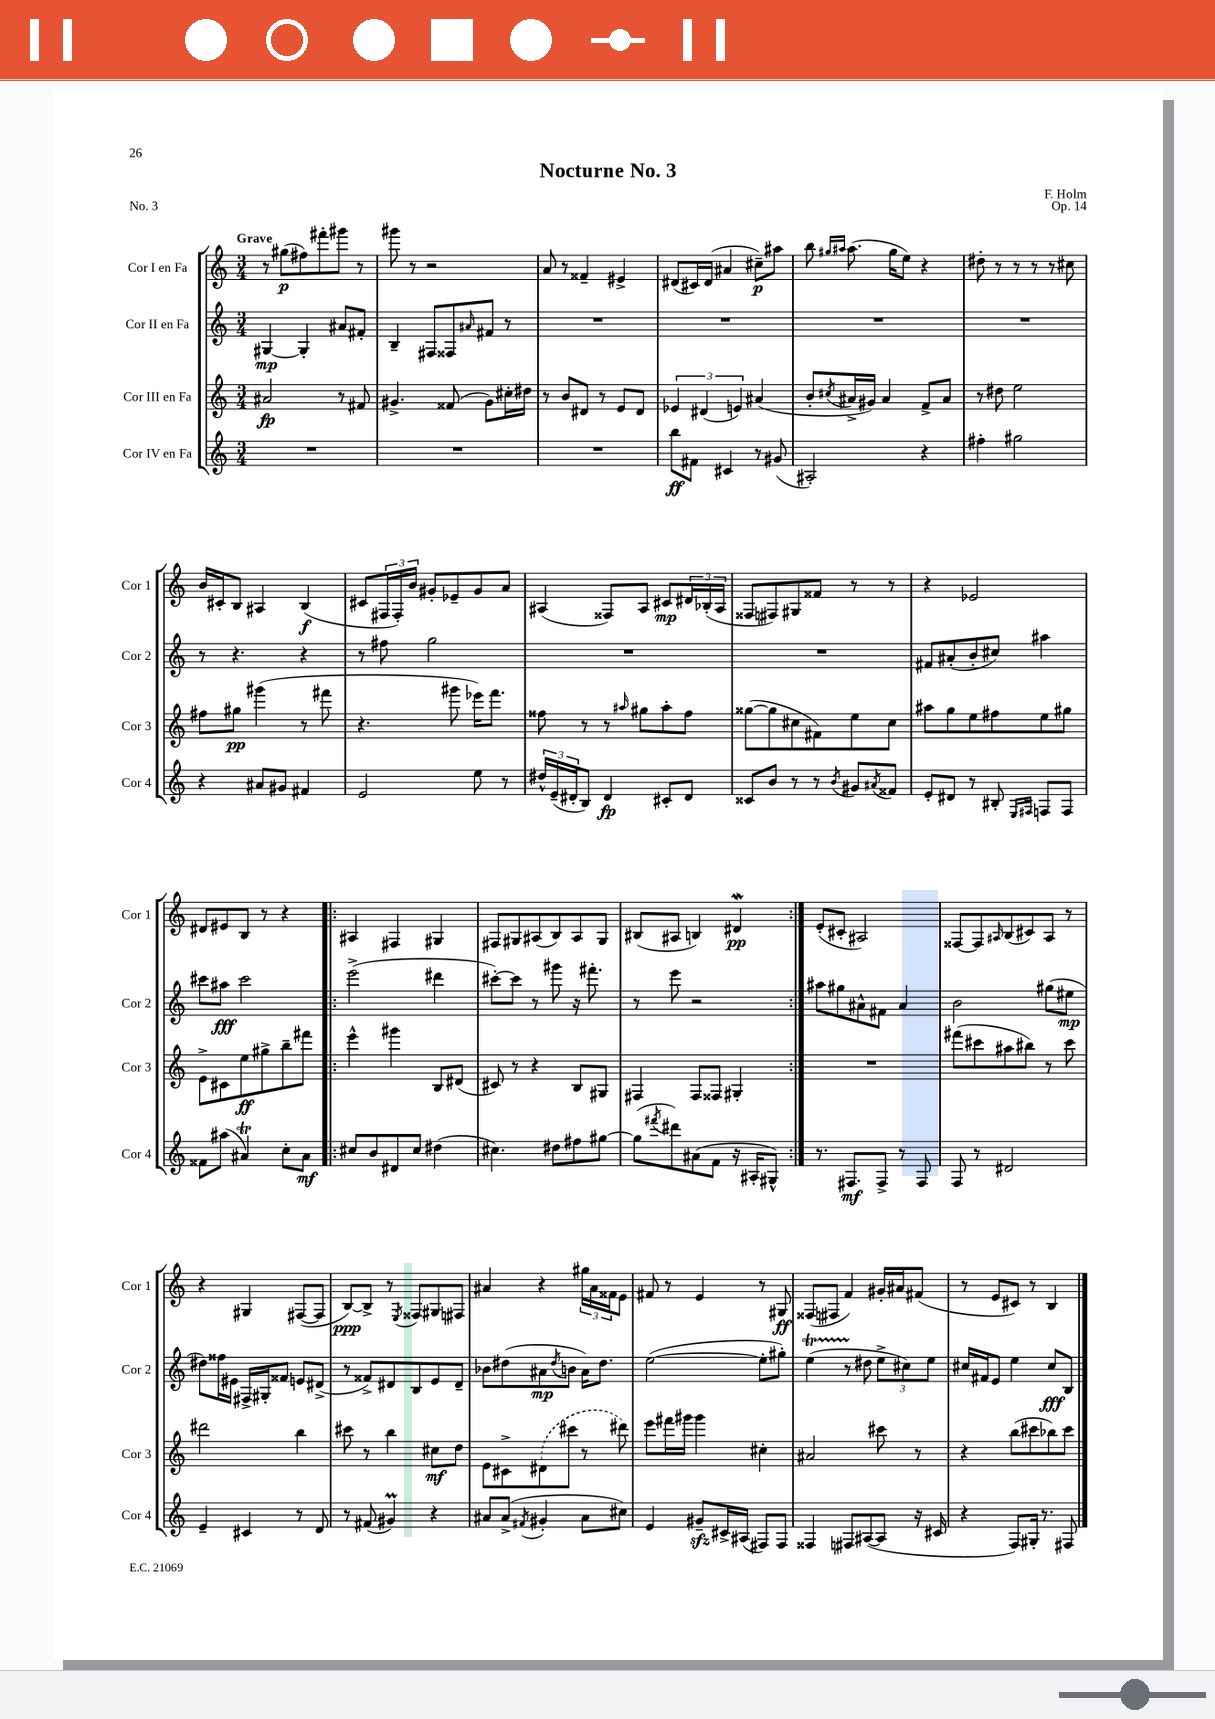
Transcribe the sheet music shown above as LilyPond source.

\header { title = "Nocturne No. 3" composer = "F. Holm" opus = "Op. 14" piece = "No. 3" }
<<
\new StaffGroup <<
\new Staff = "s0" \with { instrumentName = "Cor I en Fa" shortInstrumentName = "Cor 1" } {
    \clef treble \key c \major \numericTimeSignature \time 3/4 \tempo "Grave"
    r8 gis''8\p( fis''8) fis'''8-. gis'''8 r8 |
    gis'''8 r8 r2 |
    a'8 r8 fisis'4-- eis'4-> |
    dis'8( cis'16) dis'16( ais'4 cis''8--\p) ais''8 |
    b''8 \grace { gis''16 ais''16 } ais''8.( gis''16 e''8) r4 |
    dis''8-. r8 r8 r8 r8 cis''8 |
    b'16 cis'16-. b8 ais4 b4\f( |
    cis'8 \tuplet 3/2 { fis16 fis16-.) b'16 } gis'8-. ees'8-- gis'8 a'8 |
    ais4( fisis8) ais8 cis'8\mp \tuplet 3/2 { dis'16 bes16-.( ais16 } |
    fisis8 fis8) gis8 fisis'8 r8 r8 |
    r4 ees'2 |
    dis'8 eis'8 b8 r8 r4 |
    \repeat volta 2 { ais4 fis4 gis4 |
    fis8 gis8 ais8( b8) ais8 gis8 |
    bis8( ais8 b4) dis'4\mordent\pp | }
    e'8-.( cis'8-. ais2) |
    fisis8~ fisis8 \grace { ais16 } b8( cis'8) ais8 r8 |
    r4 gis4 fis8~( fis8 |
    b8~\ppp) b8-> r8 \acciaccatura { e8 } fisis8 gis8 fis8 |
    ais'4 r4 \tuplet 3/2 { gis''16 ais'16 fisis'16 } e'8 |
    fis'8 r8 e'4 r8 gis8\ff |
    fisis8( fis8 f'4) gis'16-. ais'16 fis'8( |
    r8 e'8 cis'8) r8 b4 \bar "|." |
}
\new Staff = "s1" \with { instrumentName = "Cor II en Fa" shortInstrumentName = "Cor 2" } {
    \clef treble \key c \major \numericTimeSignature \time 3/4
    gis4~\mp gis4-. ais'8 fis'8-. |
    b4-- fis8 fisis8 \grace { ais'16 } fis'8 r8 |
    R2. |
    R2. |
    R2. |
    R2. |
    r8 r4. r4 |
    r8 fis''8 g''2 |
    R2. |
    R2. |
    fis'8 ais'8-.( b'8-. cis''8) ais''4 |
    cis'''8 ais''8\fff cis'''2 |
    \repeat volta 2 { e'''2->( dis'''4 |
    cis'''8~-.) cis'''8 r8 gis'''8 r16 fis'''8.-. |
    r8 e'''8 r2 | }
    ais''8 gis''8 ais'8-^ fis'8 ais'4 |
    b'2 gis''8( eis''8\mp |
    dis''8) fisis''16 eis'16 fis16-> gis16-. fisis'8 e'8 dis'8->( |
    r8 fisis'8->) dis'8 b8 e'8 dis'8-- |
    bes'8 dis''8( ais'8\mp \acciaccatura { dis''8 } b'8 ais'16) dis''8. |
    e''2~( e''8-. gis''8-.) |
    e''4\startTrillSpan( r8 dis''8\stopTrillSpan \tuplet 3/2 { e''8-> cis''8) e''8 } |
    cis''16 fis'16 e'8 e''4 cis''8\fff b8 \bar "|." |
}
\new Staff = "s2" \with { instrumentName = "Cor III en Fa" shortInstrumentName = "Cor 3" } {
    \clef treble \key c \major \numericTimeSignature \time 3/4
    ais'2\fp r8 fis'8 |
    gis'4.-> fisis'8( gis'8) cis''16-. dis''16 |
    r8 b'8 dis'8 r8 e'8 dis'8 |
    \tuplet 3/2 { ees'4 dis'4( e'4) } ais'4( |
    b'8-. \acciaccatura { cis''8 } ais'16-> gis'16) ais'4 f'8-> ais'8 |
    r8 dis''8 e''2 |
    fis''8 gis''8\pp gis'''4( r8 fis'''8 |
    r4. gis'''8 ees'''16) f'''8. |
    fisis''8 r8 r8 \grace { ais''16 } gis''8 ais''8-. fisis''8 |
    gisis''8~( gisis''8 cis''8 fis'8) e''8 cis''8 |
    ais''8 g''8 e''8 fis''8 e''8 gis''8 |
    e'8-> cis'8 e''8\ff gis''8-> b''8-- fis'''8 |
    \repeat volta 2 { e'''4-^ gis'''4 b8 dis'8( |
    cis'8) r8 r4 b8 gis8 |
    fis4 fis8 fisis8 gis4-. | }
    R2. |
    fis'''8( cis'''8 ais''8 bis''8) r8 cis'''8 |
    dis'''2 b''4 |
    cis'''8 r8 b''4 cis''8\mf d''8 |
    e'8 cis'8-> \once \slurDashed dis'8( cis'''8 r8 dis'''8) |
    e'''8 fis'''16 gis'''16 gis'''4 cis''4-. |
    ais'2 cis'''8 r8 |
    r4 b''8( cis'''8 bes''8) cis'''8 \bar "|." |
}
\new Staff = "s3" \with { instrumentName = "Cor IV en Fa" shortInstrumentName = "Cor 4" } {
    \clef treble \key c \major \numericTimeSignature \time 3/4
    R2. |
    R2. |
    R2. |
    b''8\ff fis'8 cis'4 r8 gis'8( |
    ais2-.) r4 |
    fis''4-. gis''2 |
    r4 ais'8 gis'8 fis'4 |
    e'2 e''8 r8 |
    \tuplet 3/2 { dis''16-^ e'16--( dis'16-. } b8) dis'4\fp cis'8-. dis'8 |
    cisis'8 b'8 r8 r8 \acciaccatura { b'8 } gis'8 \acciaccatura { ais'8 } fisis'8 |
    e'8-. dis'8 r8 bis8-. \grace { e16 fis16 } f8 f8 |
    fisis'8 ais''8( ais'4\trill) c''8-. ais'8\mf |
    \repeat volta 2 { cis''8 b'8 dis'8 cis''8 dis''4( |
    cis''4.) dis''8 fis''8 gis''8~ |
    gis''8( \acciaccatura { fis'''8 } dis'''8) ais'8( f'8 r16 ais16-. gis8-^) | }
    r8. fis8.\mf fis8-> r8 fis8 |
    f8 r8 dis'2 |
    e'4-- cis'4 r8 d'8 |
    r8 fis'8( gis'4\prall) r4 |
    ais'8 ais'8->( \acciaccatura { fis'8 } gis'4-. ais'8 cis''8) |
    e'4 gis'8--\sfz cis'16-> ais16( fis8) fis8 |
    fisis4 fis8 ais8~( ais8 r16 cis'16 |
    r4 f8) gis16-. r8. fis8 \bar "|." |
}
>>
>>
\layout { \context { \Score \remove "Bar_number_engraver" } }
